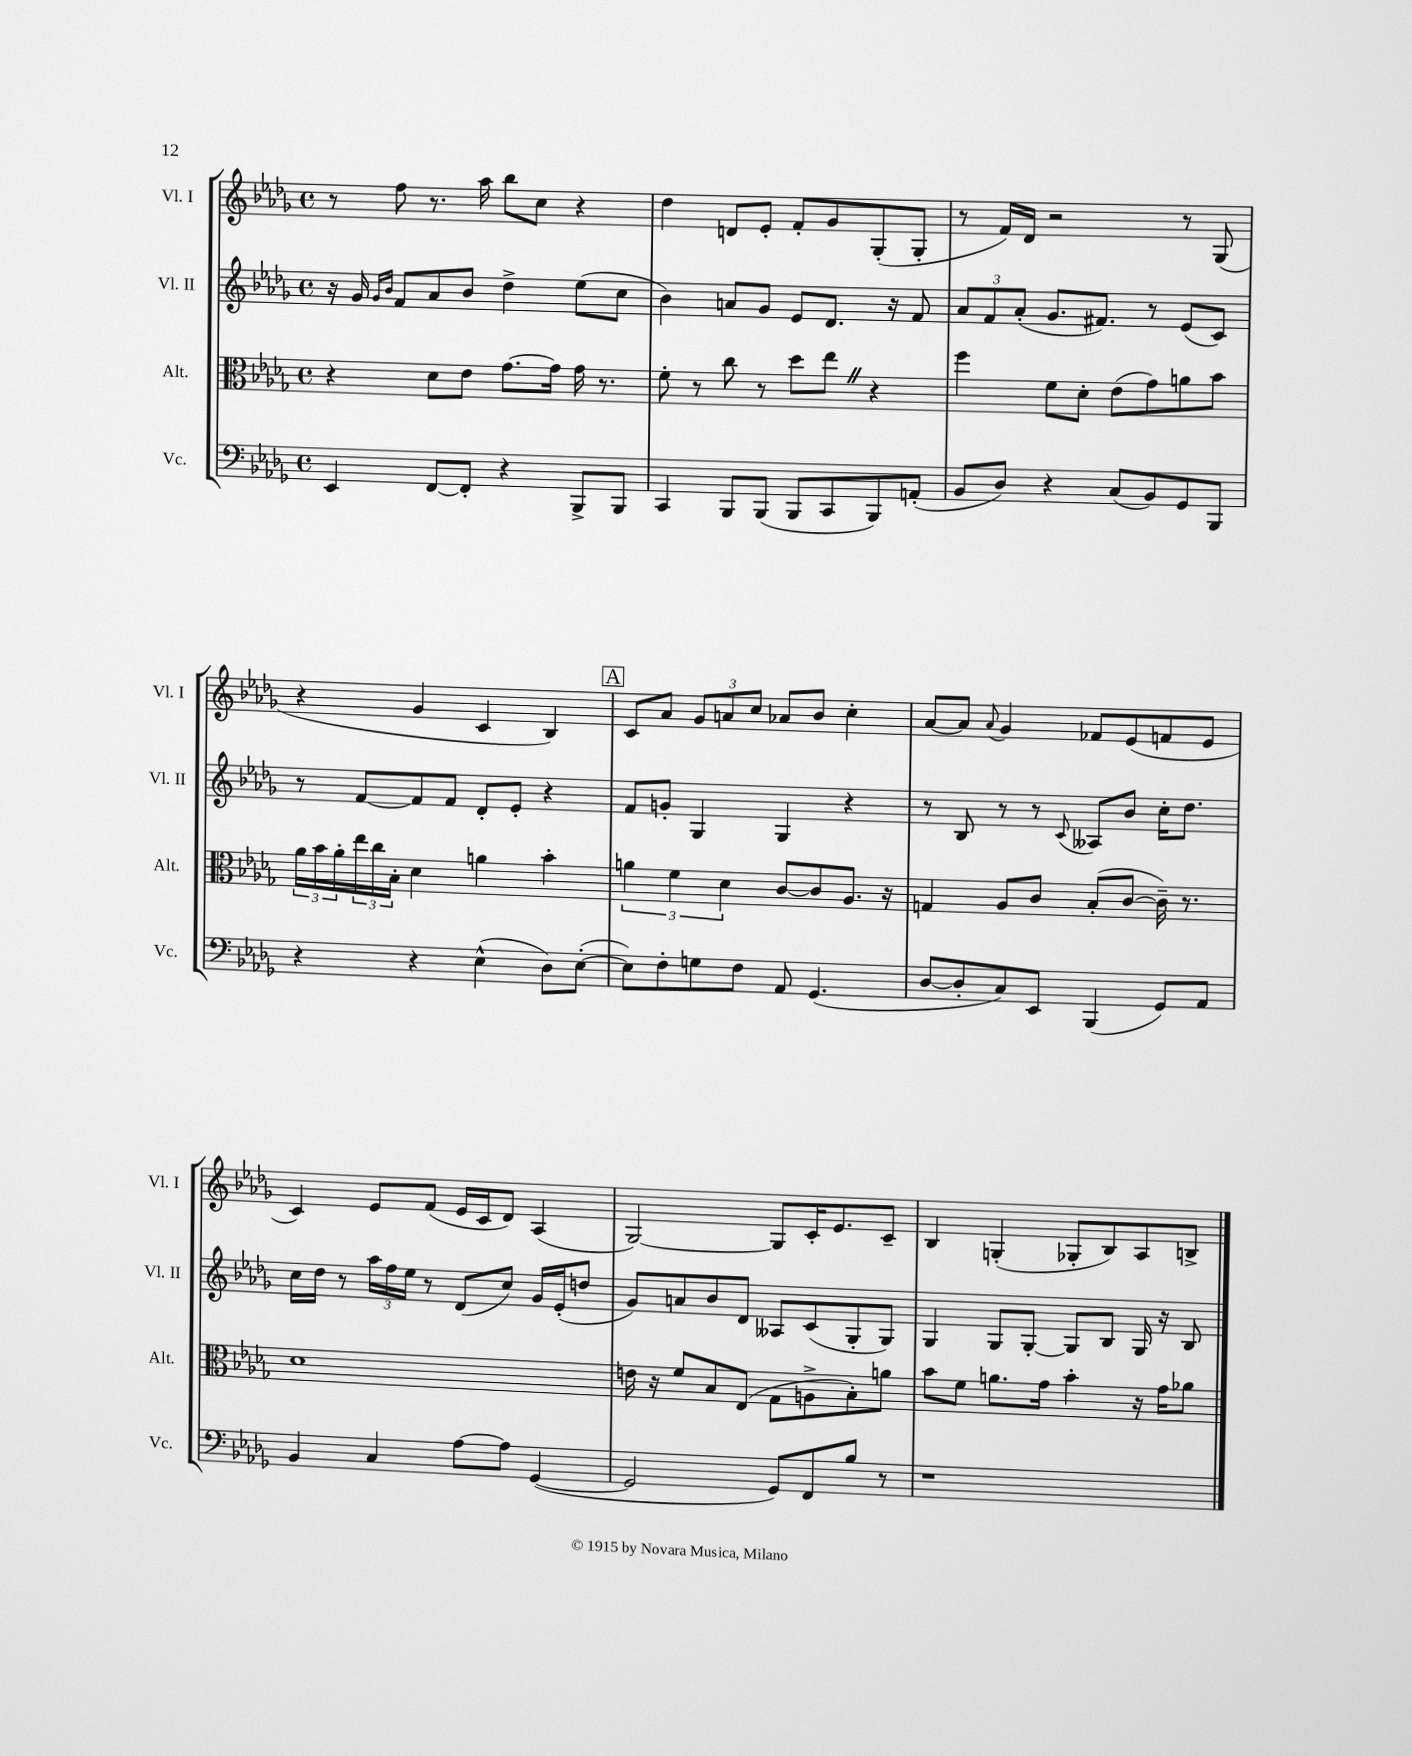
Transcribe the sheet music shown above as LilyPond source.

<<
\new StaffGroup <<
\new Staff = "s0" \with { instrumentName = "Vl. I" shortInstrumentName = "Vl. I" } {
    \clef treble \key des \major \defaultTimeSignature \time 4/4
    r8 f''8 r8. aes''16 bes''8 c''8 r4 |
    des''4 d'8 ees'8-. f'8-. ges'8 ges8-.( ges8-. |
    r8 f'16) des'16 r2 r8 ges8( |
    r4 ges'4 c'4 bes4) |
    \mark \markup { \box "A" } c'8 aes'8 \tuplet 3/2 { ges'8 a'8 c''8 } aes'8 bes'8 c''4-. |
    aes'8~ aes'8 \appoggiatura { aes'8 } ges'4 fes'8 ees'8( f'8 ees'8 |
    c'4) ees'8 f'8( ees'16 c'16 des'8) aes4( |
    ges2~) ges8 c'16-. ees'8. c'8-- |
    bes4 g4-.( ges8-. bes8) aes8 b8-> \bar "|." |
}
\new Staff = "s1" \with { instrumentName = "Vl. II" shortInstrumentName = "Vl. II" } {
    \clef treble \key des \major \defaultTimeSignature \time 4/4
    r16 ges'16 \grace { ges'16 bes'16 } f'8 aes'8 bes'8 des''4-> ees''8( c''8 |
    bes'4) a'8 ges'8 ees'8 des'8. r16 f'8 |
    \tuplet 3/2 { aes'8 f'8 aes'8-.( } ges'8. fis'8.) r8 ees'8( c'8) |
    r8 f'8~ f'8 f'8 des'8-. ees'8-. r4 |
    \mark \markup { \box "A" } f'8 g'8-. ges4 ges4 r4 |
    r8 bes8 r8 r8 \appoggiatura { c'8 } aeses8 bes'8 c''16-. des''8. |
    c''16 des''16 r8 \tuplet 3/2 { aes''16 f''16 ees''16 } r8 des'8( c''8) ges'16 ees'16-.( d''8 |
    ges'8) a'8 bes'8 des'8 aeses8 c'8( ges8-. ges8) |
    ges4 ges8 ges8~-. ges8 bes8 ges16 r16 bes8 \bar "|." |
}
\new Staff = "s2" \with { instrumentName = "Alt." shortInstrumentName = "Alt." } {
    \clef alto \key des \major \defaultTimeSignature \time 4/4
    r4 des'8 ees'8 ges'8.~ ges'16 ges'16 r8. |
    f'8-. r8 c''8 r8 des''8 ees''8 \once \override BreathingSign.text = \markup { \musicglyph "scripts.caesura.straight" } \breathe r4 |
    f''4 f'8 des'8-. ees'8( ges'8) a'8 bes'8 |
    \tuplet 3/2 { aes'16 bes'16 aes'16-. } \tuplet 3/2 { ees''16 c''16 bes16-. } des'4 a'4 bes'4-. |
    \mark \markup { \box "A" } \tuplet 3/2 { a'4 f'4 des'4 } c'8~ c'8 aes8. r16 |
    g4 aes8 c'8 bes8-.( c'8~ c'16--) r8. |
    des'1 |
    e'16 r16 f'8 bes8 ees8( ges8 a8-> bes8-.) a'8 |
    bes'8 f'8 a'8. ges'16 bes'4-. r16 ges'16 aes'8 \bar "|." |
}
\new Staff = "s3" \with { instrumentName = "Vc." shortInstrumentName = "Vc." } {
    \clef bass \key des \major \defaultTimeSignature \time 4/4
    ees,4 f,8~ f,8-. r4 bes,,8-> bes,,8 |
    c,4 bes,,8 bes,,8( bes,,8 c,8 bes,,8) a,8-.( |
    bes,8 des8) r4 c8( bes,8) ges,8 bes,,8 |
    r4 r4 ees4-^( des8) ees8~-.( |
    \mark \markup { \box "A" } ees8) f8-. g8 f8 aes,8 ges,4.( |
    des8~ des8-. c8) ees,8 bes,,4( ges,8) aes,8 |
    bes,4 c4 aes8~ aes8 ges,4~( |
    ges,2 ges,8) f,8 bes8 r8 |
    r1 \bar "|." |
}
>>
>>
\layout { \context { \Score \remove "Bar_number_engraver" } }
